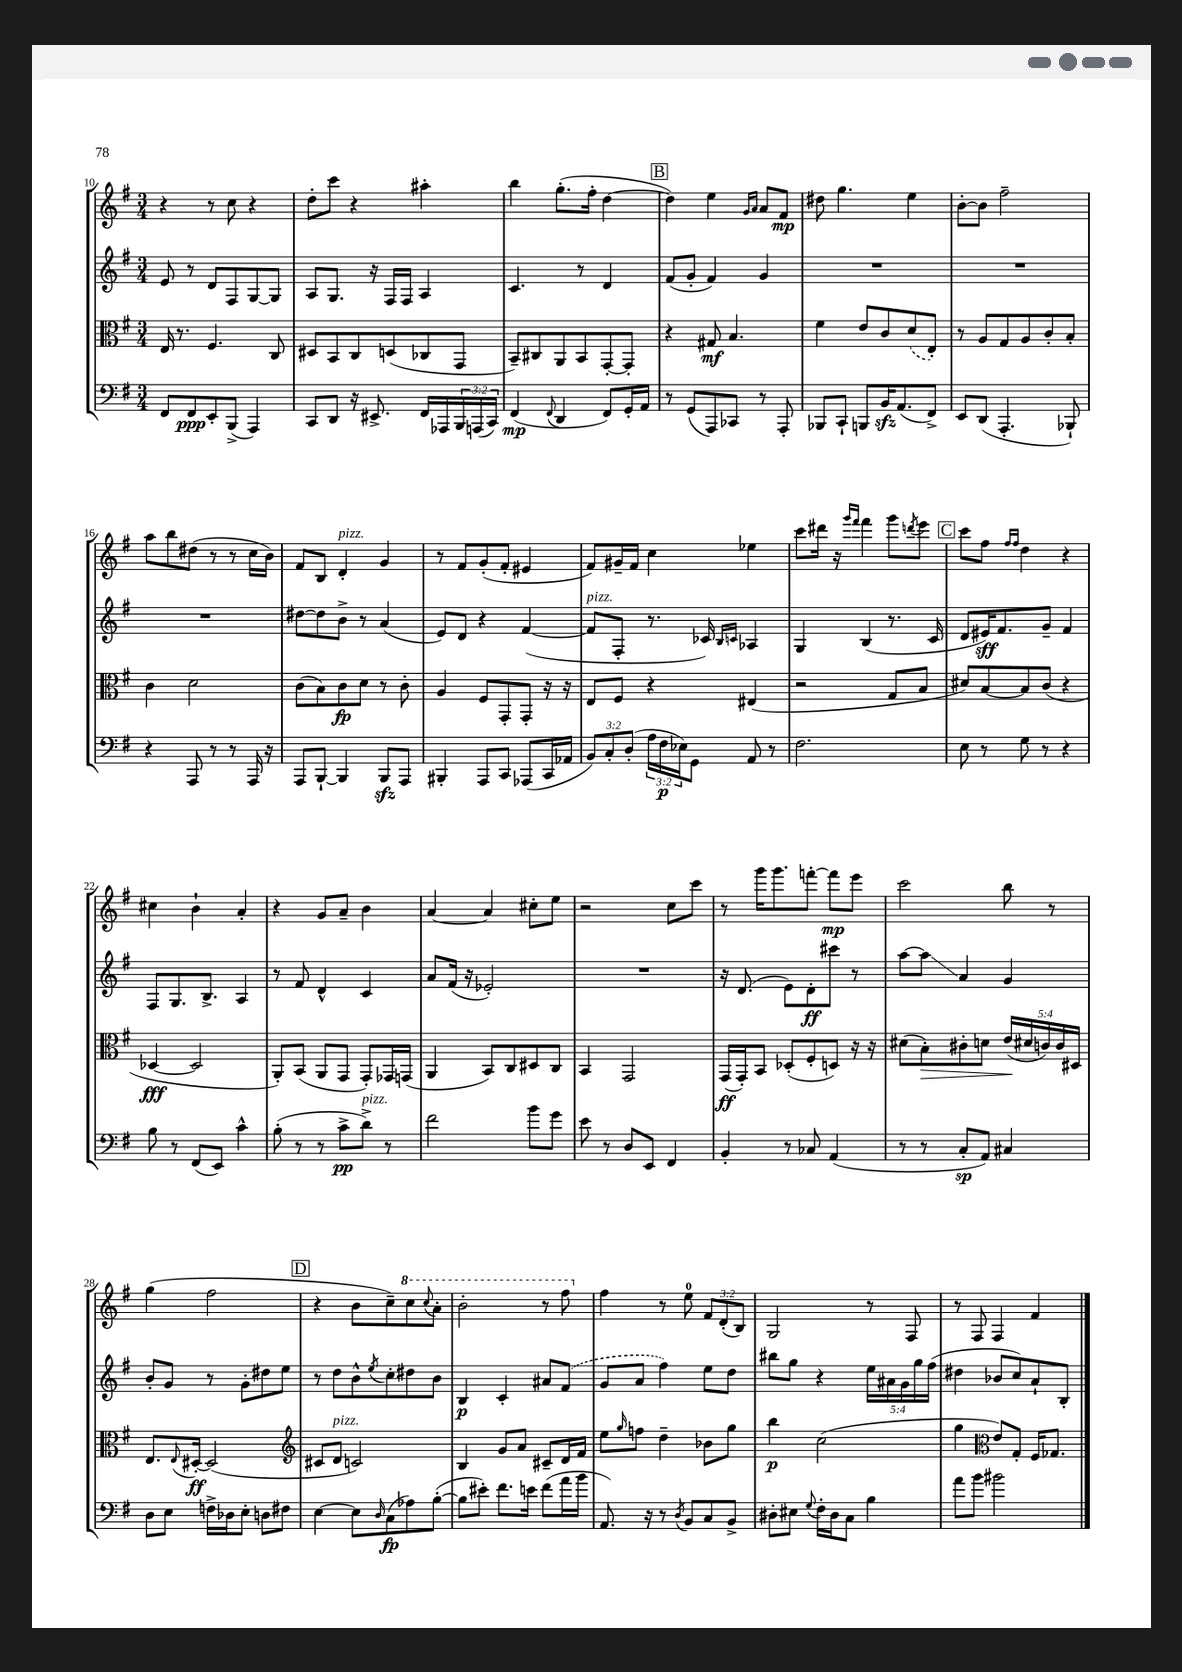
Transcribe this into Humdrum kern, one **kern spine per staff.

**kern	**kern	**kern	**kern
*staff4	*staff3	*staff2	*staff1
*clefF4	*clefC3	*clefG2	*clefG2
*k[f#]	*k[f#]	*k[f#]	*k[f#]
*M3/4	*M3/4	*M3/4	*M3/4
8FF#	16E	8e	4r
.	8.r	.	.
8FF#	.	8r	.
8EE'	4.F#	8d	8r
(8BBB^	.	8F#	8cc
4AAA)	.	[8G	4r
.	8C	8G]	.
=	=	=	=
8CC	8D#	8A	8dd'
8DD	8BB	8.G	8ccc
16r	8C	.	4r
8.EE#^	.	16r	.
.	(8D	16F#	.
.	.	16F#	.
16FF#	8C-	4A	4aa#'
16AAA-	.	.	.
24BBB	8GG	.	.
(24AAA	.	.	.
24CC)	.	.	.
=	=	=	=
(4FF#	8BB~)	4.c	4bb
.	8C#	.	.
8qqFF#	.	.	.
4DD	8AA	.	(8.gg'
.	8BB	8r	.
.	.	.	16ff#'
8FF#)	[8GG'	4d	[4dd
16GG'	8GG']	.	.
16AA	.	.	.
=	=	=	=
8r	4r	(8f#	4dd])
(8GG	.	8g'	.
8AAA)	8G#	4f#)	4ee
8CC-	4.B	.	.
.	.	.	16qqg
.	.	.	16qqa
8r	.	4g	8a
8AAA'	.	.	8f#
=	=	=	=
8BBB-	4f#	2.r	8dd#
8CC`	.	.	4.gg
8BBB	8e	.	.
16BB	8c	.	.
(8.AA	.	.	.
.	(8d	.	4ee
8FF#^)	8E')	.	.
=	=	=	=
8EE	8r	2.r	[8b'
(8DD	8A	.	8b]
4.AAA'	8G	.	2ff#~
.	8A	.	.
.	8c'	.	.
8BBB-`)	8B'	.	.
=	=	=	=
4r	4c	2.r	8aa
.	.	.	8bb
8AAA	2d	.	(8dd#
8r	.	.	8r
8r	.	.	8r
16AAA	.	.	16cc
16r	.	.	16b)
=	=	=	=
8AAA	(8c	[8dd#	8f#
[8BBB`	8B)	8dd#]	8B
4BBB]	8c	8b^	4d'
.	8d	8r	.
8BBB	8r	(4a	4g
8AAA	8c'	.	.
=	=	=	=
4BBB#'	4A	8e)	8r
.	.	8d	8f#
8AAA	8F#	4r	(8g'
8CC	8GG'	.	8f#'
(8AAA-	8GG'	([4f#	4e#
16CC	16r	.	.
16AA-	16r	.	.
=	=	=	=
12BB)	8E	8f#]	8f#)
12C'	.	.	.
.	8F#	8F#'	16g#~
(12D'	.	.	.
.	.	.	16f#
24A	4r	8.r	4cc
24F#	.	.	.
24E-)	.	.	.
8GG	.	.	.
.	.	16c-)	.
.	.	16qqB	.
.	.	16qqc	.
8AA	(4E#	4A-	4ee-
8r	.	.	.
=	=	=	=
2.F#	2r	4G	8ccc
.	.	.	16ddd#
.	.	.	16r
.	.	.	16qqggg
.	.	.	16qqfff#
.	.	(4B	4fff#
.	8G	8.r	8ggg
.	.	.	8qddd
.	8B	.	8eee
.	.	16c	.
=	=	=	=
8E	8d#)	8d	8ccc
8r	[8B	16e#)	8ff#
.	.	8.f#	.
.	.	.	16qqff#
.	.	.	16qqff#
8G	8B]	.	4dd
8r	(8c	8g~	.
4r	4r	4f#	4r
=	=	=	=
8B	[4D-	8F#	4cc#
8r	.	8.G	.
(8FF#	2D-]	.	4b`
.	.	8.B^	.
8EE)	.	.	.
4c^^	.	4A	4a'
=	=	=	=
(8B'	8AA')	8r	4r
8r	(8BB	8f#	.
8r	8AA	4d^^	8g
8c^	8GG	.	8a~
8d^)	8GG')	4c	4b
8r	16GG-	.	.
.	(16GG	.	.
=	=	=	=
2f#	4AA	8a	[4a
.	.	(16f#	.
.	.	16r	.
.	8BB)	2e-')	4a]
.	8C	.	.
8b	8D#	.	8cc#'
8g	8C	.	8ee
=	=	=	=
8e	4BB	2.r	2r
8r	.	.	.
8D	2GG	.	.
8EE	.	.	.
4FF#	.	.	8cc
.	.	.	8ccc
=	=	=	=
4BB'	(16GG	16r	8r
.	16GG')	(8.d	.
.	8BB	.	16ggg
.	.	.	8.ggg
8r	(8D-'	8e)	.
8C-	8F#'	8d'	[8fff'
(4AA	8D)	8ccc#	8fff]
.	16r	8r	8eee
.	16r	.	.
=	=	=	=
8r	(8d#	[8aa	2ccc
8r	8B')	8aa]	.
8C'	8c#'	4a	.
8AA)	8d	.	.
4C#	(20e	4g	8bb
.	20d#	.	.
.	20c)	.	.
.	.	.	8r
.	20c	.	.
.	20D#	.	.
=	=	=	=
8D	8.E	8b'	(4gg
8E	.	8g	.
.	8qqE	.	.
.	[16D#'	.	.
16F^	(2D#]	8r	2ff#
16D-	.	.	.
8E'	.	8g'	.
8D	.	8dd#	.
8F#	.	8ee	.
=	=	=	=
*	*clefG2	*	*
[4E	8c#	8r	4r
.	8d	8dd	.
8E]	2c)	8b^^	8b
16qqD	.	8qee	.
(8C	.	8cc'	8cc~)
8A-)	.	8dd#	8ccc
.	.	.	8qqccc
([8B'	.	8b	8aa'
=	=	=	=
8B]	4B	4B	2bb'
8e#')	.	.	.
8.f#	8g	4c'	.
.	8a	.	.
16e	.	.	.
(8f#	8c#~	8a#	8r
16a	16d	(8f#	8fff#
16b	16f#	.	.
=	=	=	=
8.AA)	8ee	8g	4ff#
.	16qqgg	.	.
.	8ff	8a	.
16r	.	.	.
8r	4dd~	4ff#)	8r
8qD	.	.	.
8BB	.	.	8ee
8C	8b-	8ee	12f#
.	.	.	(12d'
8BB^	8gg	8dd	.
.	.	.	12B)
=	=	=	=
8D#'	4bb	8bb#	2G
8E#	.	8gg	.
8qqG	.	.	.
16F#'	(2cc	4r	.
16D#	.	.	.
8C	.	.	.
4B	.	20ee	8r
.	.	20a#	.
.	.	20g	.
.	.	.	8F#
.	.	20gg	.
.	.	(20ff#	.
=	=	=	=
8a	4gg	4dd#	8r
8b	.	.	8F#
*	*clefC3	*	*
2b#	8e)	8b-	4F#
.	8G'	8cc)	.
.	16F#	8a`	4f#
.	8.G-	.	.
.	.	8B'	.
==	==	==	==
*-	*-	*-	*-
